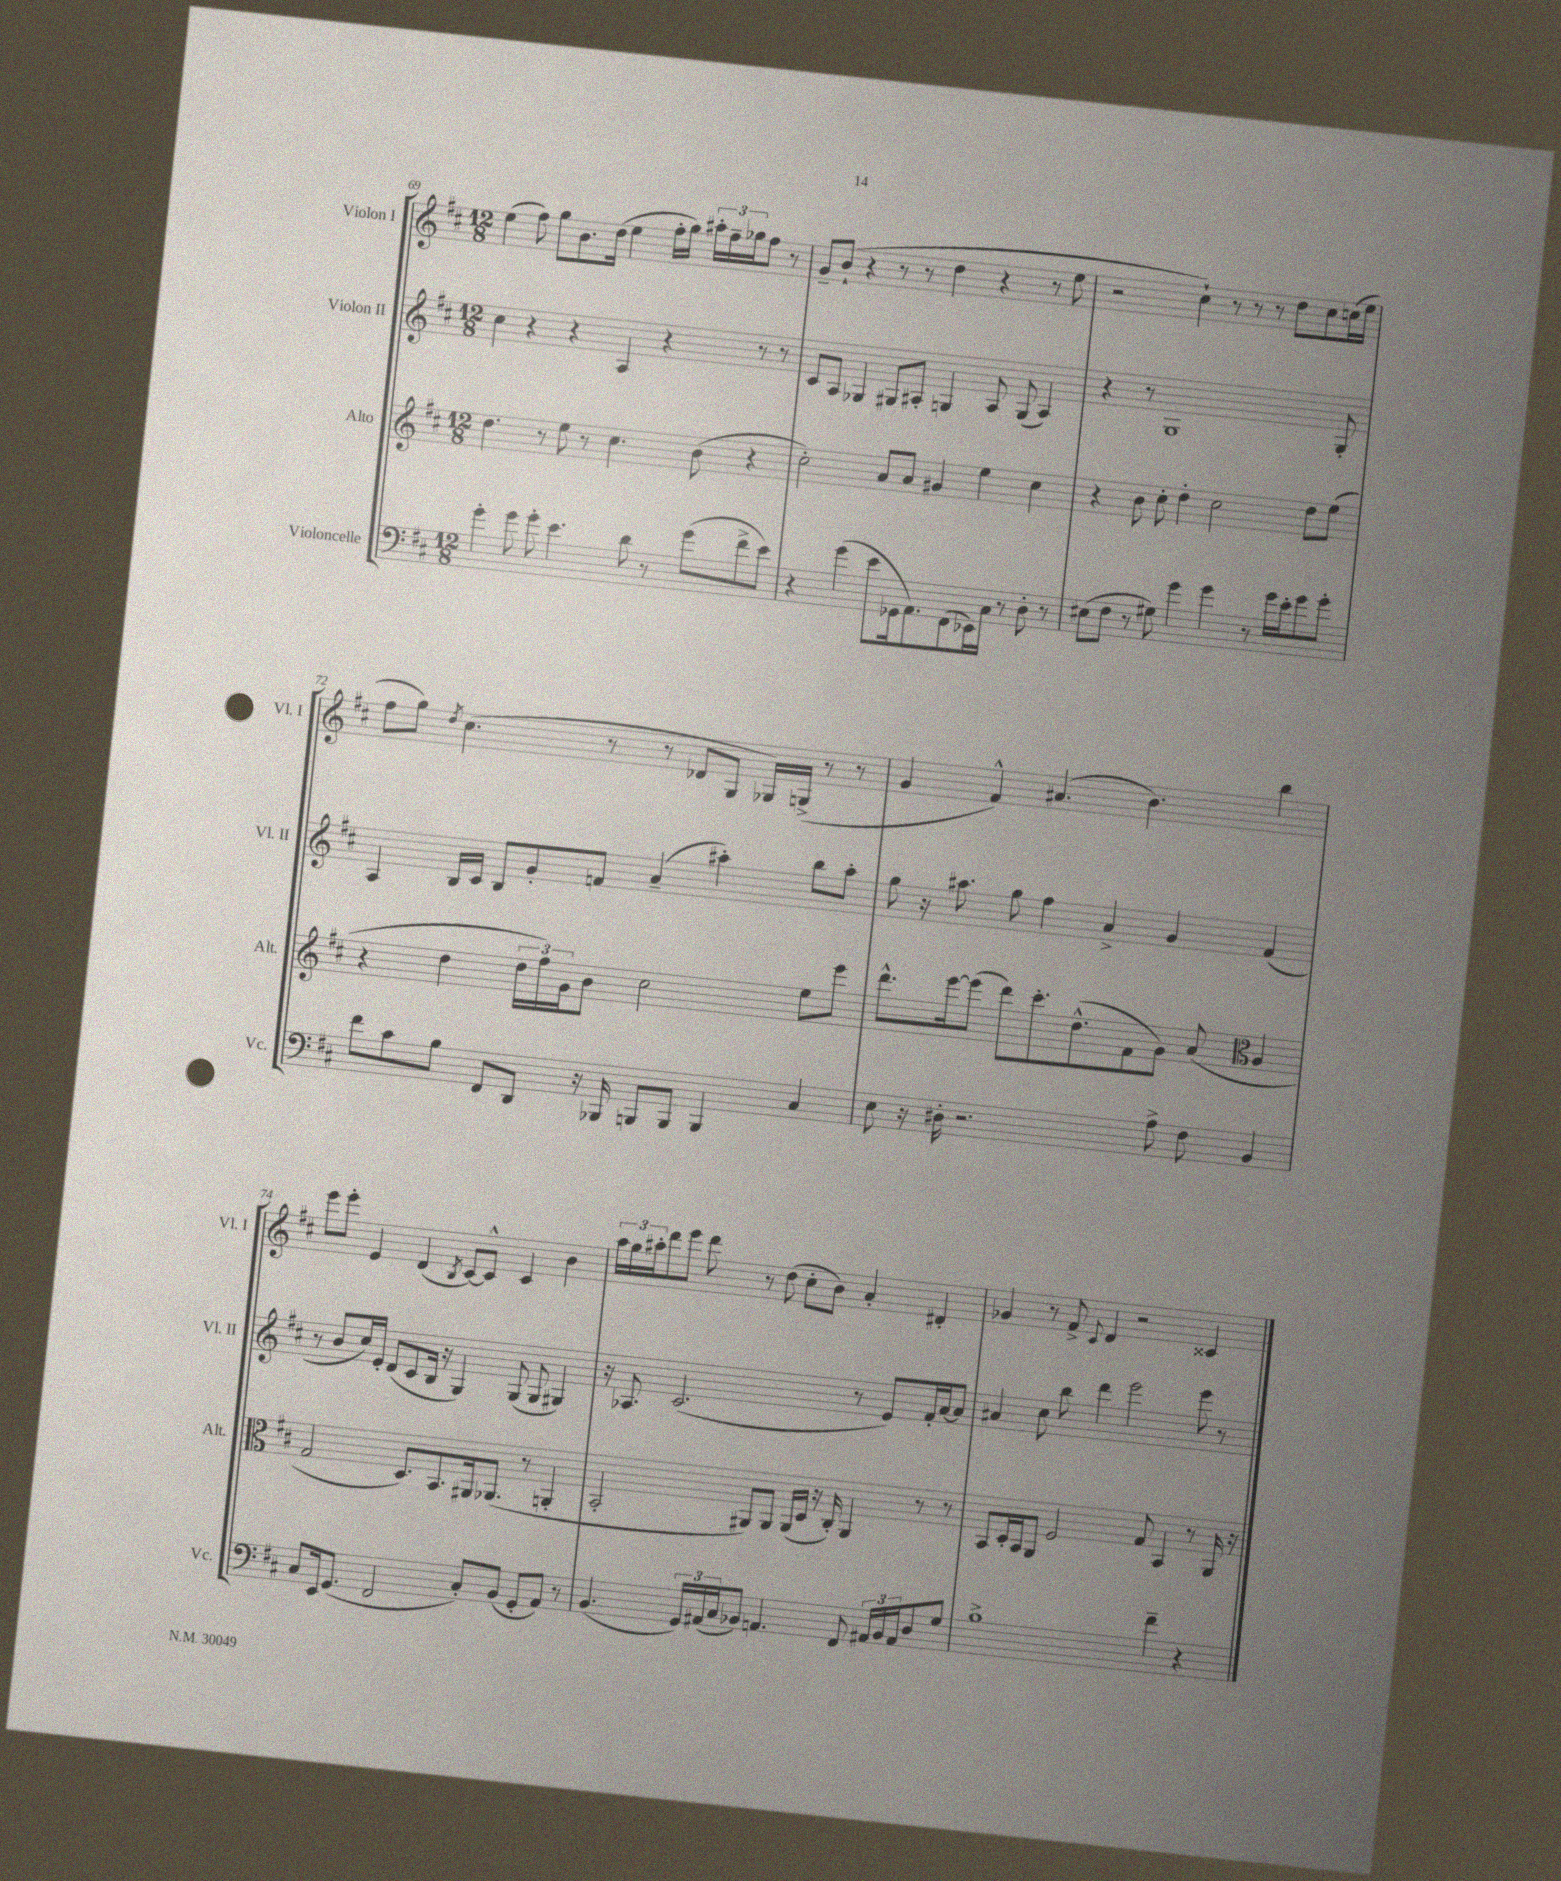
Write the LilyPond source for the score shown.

<<
\new StaffGroup <<
\new Staff = "s0" \with { instrumentName = "Violon I" shortInstrumentName = "Vl. I" } {
    \clef treble \key d \major \numericTimeSignature \time 12/8
    e''4( fis''8) g''8 b'8. d''16( e''4 fis''16-. g''16) \tuplet 3/2 { ais''16-. fis''16-- ges''16 } fis''8 r8 |
    g'8-- b'8-!( r4 r8 r8 d''4 r4 r8 e''8 |
    r2 cis''4-!) r8 r8 r8 d''8 cis''8 c''16( e''16 |
    fis''8 g''8) \acciaccatura { d''8 } cis''4.( r8 r8 des'8 g8 ges16) g16->( r8 r8 |
    g'4 fis'4-^) ais'4.( b'4.) b''4 |
    e'''8 e'''8-. e'4 d'4( \acciaccatura { b8 } cis'8~) cis'8-^ cis'4 b'4 |
    \tuplet 3/2 { a''16 g''16 ais''16-. } d'''8 e'''8 d'''8 r8 d''8( cis''8-. b'8) a'4-. dis'4-. |
    ges'4 r8 fis'8-> \appoggiatura { cis'8 } d'4 r2 cisis'4 \bar "|." |
}
\new Staff = "s1" \with { instrumentName = "Violon II" shortInstrumentName = "Vl. II" } {
    \clef treble \key d \major \numericTimeSignature \time 12/8
    cis''4 r4 r4 a4 r4 r8 r8 |
    cis'8 a8 ges4 gis8 ais8-. g4 ais8 g8( ais4) |
    r4 r8 g1 g8-. |
    a4 b16 cis'16 b8 g'8-. f'8 a'4--( ais''4-.) b''8 ais''8-. |
    g''8 r16 ais''8. g''8 fis''4 a'4-> g'4 fis'4( |
    r8 b'8 cis''16) e'16-. d'8( cis'8 b16 r16 g4) g8( g8 gis4) |
    r16 aes8. cis'2.( r8 e'8) fis'16-. a'16~ a'8 |
    ais'4 cis''8 b''8 d'''4 e'''2 e'''8 r8 \bar "|." |
}
\new Staff = "s2" \with { instrumentName = "Alto" shortInstrumentName = "Alt." } {
    \clef treble \key d \major \numericTimeSignature \time 12/8
    d''4. r8 e''8 r8 cis''4. b'8( r4 |
    cis''2-.) a'8 a'8 gis'4 e''4 cis''4 |
    r4 b'8 cis''8-. d''4-. cis''2 d''8 e''8( |
    r4 d''4 \tuplet 3/2 { d''16 fis''16) g'16 } b'8 cis''2 e''8 e'''8 |
    d'''8.-^ e'''16~ e'''8( d'''8) cis'''8.-. d''8.-^( fis'8 g'8) a'8( \clef alto a4 |
    g2 d8.) b,8. ais,16 aes,8.( r8 a,4-. |
    b,2-. ais,8) ais,8 ais,16( d16 r16 cis16-.) ais,4 r8 r8 |
    b,8 d16-. b,16 a,8 fis2 g8 b,4 r8 a,16 r16 \bar "|." |
}
\new Staff = "s3" \with { instrumentName = "Violoncelle" shortInstrumentName = "Vc." } {
    \clef bass \key d \major \numericTimeSignature \time 12/8
    g'4-. g'8 g'8-. e'4. d'8 r8 g'8( fis'8-> e'8) |
    r4 g'4( e'8 ges,16 a,8.) fis,8( ees,16) cis16 r8 d8-. r8 |
    eis8( fis8 r8 gis8) g'4 g'4 r8 g'16 e'16-. g'8 g'8-. |
    fis'8 cis'8 b8 fis,8 d,8 r16 bes,,16 b,,8 b,,8 b,,4 cis4 |
    e8 r16 dis16-. r2. a8-> fis8 b,4 |
    cis8 e,16 g,8.( fis,2 cis8-.) b,8( g,8-. a,8) r8 |
    b,4.( \tuplet 3/2 { g,16) ais,16( cis16 } bes,8) a,4. fis,8 \tuplet 3/2 { ais,16 bes,16 ais,16 } d8 g8 |
    b1-> fis'4-- r4 \bar "|." |
}
>>
>>
\layout { \context { \Score currentBarNumber = #69 } }
